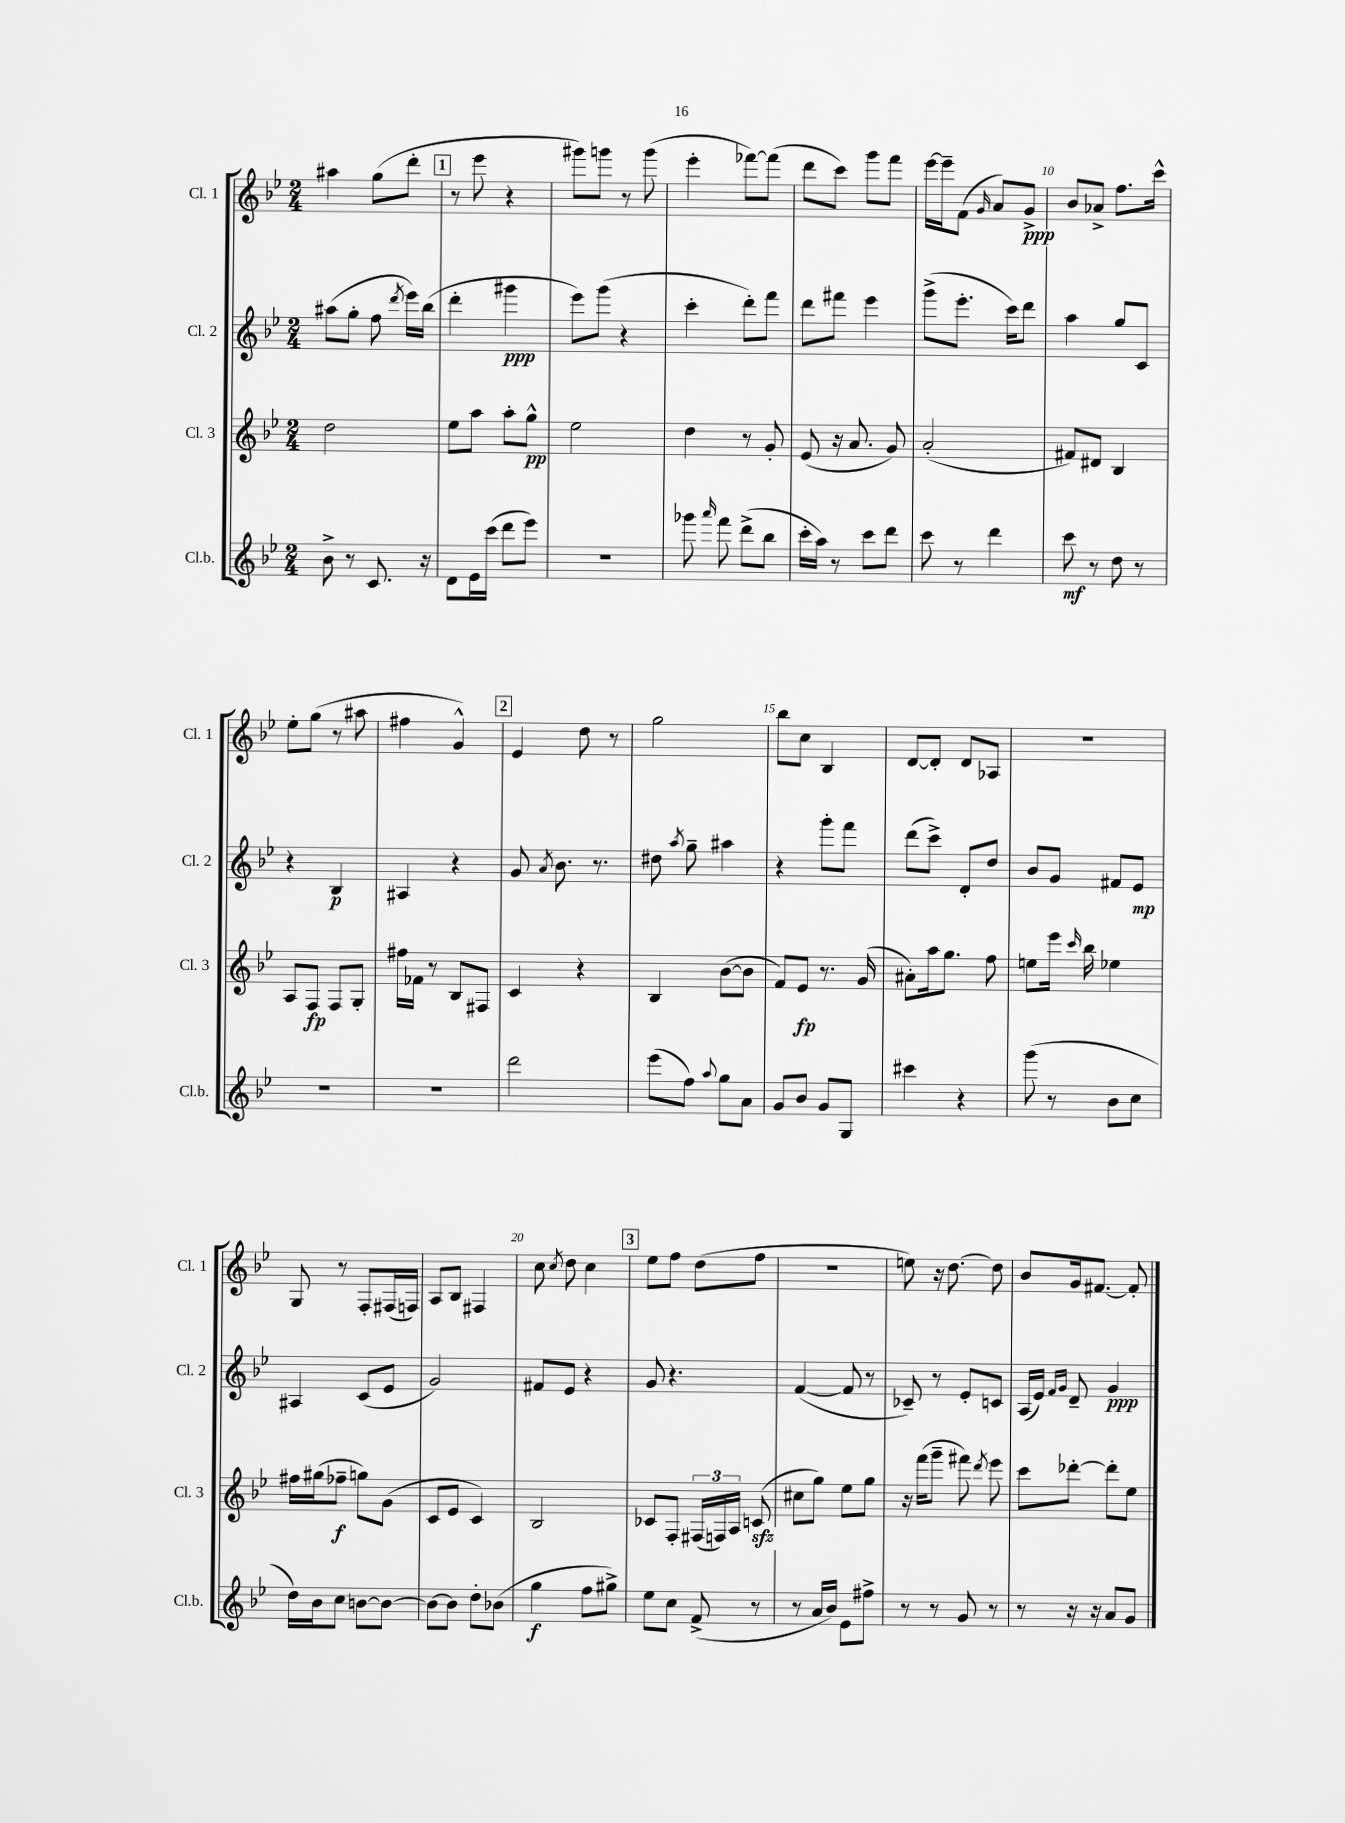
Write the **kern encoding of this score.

**kern	**dynam	**kern	**dynam	**kern	**dynam	**kern	**dynam
*part4	*part4	*part3	*part3	*part2	*part2	*part1	*part1
*staff4	*staff4	*staff3	*staff3	*staff2	*staff2	*staff1	*staff1
*I"Cl.b.	*	*I"Cl. 3	*	*I"Cl. 2	*	*I"Cl. 1	*
*I'Cl.b.	*	*I'Cl. 3	*	*I'Cl. 2	*	*I'Cl. 1	*
*clefG2	*	*clefG2	*	*clefG2	*	*clefG2	*
*k[b-e-]	*	*k[b-e-]	*	*k[b-e-]	*	*k[b-e-]	*
*M2/4	*	*M2/4	*	*M2/4	*	*M2/4	*
=4	=4	=4	=4	=4	=4	=4	=4
8b-^\	.	2dd\	.	(8aa#X\L	.	4aa#X\	.
8r	.	.	.	8gg'\J	.	.	.
8.c/	.	.	.	8ff\	.	(8gg\L	.
.	.	.	.	8qddd/	.	.	.
.	.	.	.	16eee-\LL)	.	8ddd'\J	.
16r	.	.	.	(16bb-\JJ	.	.	.
!!LO:REH:place=s1:t=1
=5	=5	=5	=5	=5	=5	=5	=5
8d\L	.	8ee-\L	.	4ddd'\	.	8r	.
16e-\L	.	8aa\J	.	.	.	8eee-\	.
(16ccc\JJ	.	.	.	.	.	.	.
8ddd\L	.	8aa'\L	.	4ggg#X\	ppp	4r	.
8eee-\J)	.	8gg^^\J	pp	.	.	.	.
=6	=6	=6	=6	=6	=6	=6	=6
2r	.	2ee-\	.	8eee-\L)	.	8ggg#X\L)	.
.	.	.	.	(8ggg\J	.	8gggn\J	.
.	.	.	.	4r	.	8r	.
.	.	.	.	.	.	(8ggg\	.
=7	=7	=7	=7	=7	=7	=7	=7
8ggg-X\	.	4dd\	.	4ccc'\	.	4eee-'\	.
16qqaaa/	.	.	.	.	.	.	.
8fff\	.	.	.	.	.	.	.
(8ddd^\L	.	8r	.	8ddd'\L)	.	[8fff-X\L)	.
8bb-\J	.	8g'/	.	8fff\J	.	(8fff-\J]	.
=8	=8	=8	=8	=8	=8	=8	=8
16ccc'\LL	.	(8e-/	.	8ddd\L	.	8ddd\L	.
16aa\JJ)	.	.	.	.	.	.	.
8r	.	16r	.	8fff#X\J	.	8ccc\J)	.
.	.	8.a/	.	.	.	.	.
8ccc\L	.	.	.	4eee-\	.	8ggg\L	.
8ddd\J	.	8g/)	.	.	.	8fff\J	.
=9	=9	=9	=9	=9	=9	=9	=9
8ccc\	.	(2a'/	.	(8ggg^\L	.	[16eee-\LL	.
.	.	.	.	.	.	16eee-~\J]	.
8r	.	.	.	8.eee-'\J	.	(8f\J	.
.	.	.	.	.	.	16qqg/	.
4ddd\	.	.	.	.	.	8a/L)	.
.	.	.	.	16ccc\KL)	.	.	.
.	.	.	.	8ddd\J	.	8g^/J	ppp
=10	=10	=10	=10	=10	=10	=10	=10
8ccc\	mf	8f#X/L)	.	4aa\	.	8b-/L	.
8r	.	8d#X/J	.	.	.	8a-X^/J	.
8dd\	.	4B-/	.	8gg/L	.	8.ff\L	.
8r	.	.	.	8c/J	.	.	.
.	.	.	.	.	.	16ccc^^\Jk	.
!!LO:LB:g=z
=11	=11	=11	=11	=11	=11	=11	=11
2r	.	8A/L	.	4r	.	8ee-'\L	.
.	.	8F/J	fp	.	.	(8gg\J	.
.	.	8F/L	.	4B-/	p	8r	.
.	.	8G'/J	.	.	.	8aa#X\	.
=12	=12	=12	=12	=12	=12	=12	=12
2r	.	16ff#X\LL	.	4A#X/	.	4ff#X\	.
.	.	16f-X\JJ	.	.	.	.	.
.	.	8r	.	.	.	.	.
.	.	8B-/L	.	4r	.	4g^^/)	.
.	.	8F#X/J	.	.	.	.	.
!!LO:REH:place=s1:t=2
=13	=13	=13	=13	=13	=13	=13	=13
2ddd\	.	4c/	.	8g/	.	4e-/	.
.	.	.	.	8qa/	.	.	.
.	.	.	.	8.b-\	.	.	.
.	.	4r	.	.	.	8dd\	.
.	.	.	.	8.r	.	.	.
.	.	.	.	.	.	8r	.
=14	=14	=14	=14	=14	=14	=14	=14
(8eee-\L	.	4B-/	.	8dd#X\	.	2gg\	.
.	.	.	.	8qaa/	.	.	.
8ff\J)	.	.	.	8gg~\	.	.	.
8qqaa/	.	.	.	.	.	.	.
8gg\L	.	([8b-\L	.	4aa#X\	.	.	.
8a\J	.	8b-\J]	.	.	.	.	.
=15	=15	=15	=15	=15	=15	=15	=15
8g/L	.	8f/L)	.	4r	.	8bb-\L	.
8b-/J	.	8e-/J	fp	.	.	8cc\J	.
8g/L	.	8.r	.	8ggg'\L	.	4B-/	.
8G/J	.	.	.	8fff\J	.	.	.
.	.	(16g/	.	.	.	.	.
=16	=16	=16	=16	=16	=16	=16	=16
4ccc#X\	.	8a#X'\L)	.	(8ddd\L	.	[8d/L	.
.	.	16aa\k	.	8ccc^\J)	.	8d'/J]	.
.	.	8.gg\J	.	.	.	.	.
4r	.	.	.	8d'/L	.	8d/L	.
.	.	8ff\	.	8dd/J	.	8A-X/J	.
=17	=17	=17	=17	=17	=17	=17	=17
(8ggg\	.	8een\L	.	8b-/L	.	2r	.
8r	.	16eee-\Jk	.	8g/J	.	.	.
.	.	16qqccc/	.	.	.	.	.
.	.	16bb-\	.	.	.	.	.
8b-\L	.	4ee-X\	.	8f#X/L	.	.	.
8cc\J	.	.	.	8e-/J	mp	.	.
!!LO:LB:g=z
=18	=18	=18	=18	=18	=18	=18	=18
16dd\LL)	.	16ff#X\LL	.	4A#X/	.	8G/	.
16b-\J	.	(16gg#X\J	.	.	.	.	.
8cc\J	.	8ff-X~\J	f	.	.	8r	.
[8bn\L	.	8ggn\L)	.	(8c/L	.	8F'/L	.
8b\J_	.	(8g\J	.	8e-/J	.	(16F#X/L	.
.	.	.	.	.	.	16Fn/JJ)	.
=19	=19	=19	=19	=19	=19	=19	=19
8b\L_	.	8c/L	.	2g/)	.	8A/L	.
8b\J]	.	8e-/J	.	.	.	8B-/J	.
8dd'\L	.	4c/)	.	.	.	4F#X/	.
(8b-X\J	.	.	.	.	.	.	.
=20	=20	=20	=20	=20	=20	=20	=20
4gg\	f	2B-/	.	8f#X/L	.	8cc\	.
.	.	.	.	.	.	8qcc/	.
.	.	.	.	8e-/J	.	8dd\	.
8ff\L	.	.	.	4r	.	4cc\	.
8gg#X^\J)	.	.	.	.	.	.	.
!!LO:REH:place=s1:t=3
=21	=21	=21	=21	=21	=21	=21	=21
8ee-\L	.	8c-X/L	.	8g/	.	8ee-\L	.
8cc\J	.	8F'/J	.	4.r	.	8ff\J	.
(8f^/	.	(24F#X/LL	.	.	.	(8dd\L	.
.	.	24Fn/)	.	.	.	.	.
.	.	24A/JJ	.	.	.	.	.
8r	.	(8cnzz/	.	.	.	8ff\J	.
=22	=22	=22	=22	=22	=22	=22	=22
8r	.	8cc#X\L	.	([4f/	.	2r	.
16a/LL	.	8gg\J)	.	.	.	.	.
16b-/JJ)	.	.	.	.	.	.	.
8e-\L	.	8ee-\L	.	8f/]	.	.	.
8ff#X^\J	.	8gg\J	.	8r	.	.	.
=23	=23	=23	=23	=23	=23	=23	=23
8r	.	16r	.	8c-X~/)	.	8een\)	.
.	.	(16fff\KL	.	.	.	.	.
8r	.	8ggg~\J	.	8r	.	16r	.
.	.	.	.	.	.	[8.dd\	.
8g/	.	8fff#X\)	.	8e-'/L	.	.	.
.	.	8qddd/	.	.	.	.	.
8r	.	8eee-\	.	8cn/J	.	8dd\]	.
=24	=24	=24	=24	=24	=24	=24	=24
8r	.	8ccc\L	.	(16A/LL	.	8b-/L	.
.	.	.	.	16e-/JJ)	.	.	.
.	.	.	.	16qqf/LL	.	.	.
.	.	.	.	16qqg/JJ	.	.	.
16r	.	[8ddd-X'\J	.	8d~/	.	16g/k	.
16r	.	.	.	.	.	[8.f#X/J	.
8a/L	.	8ddd-'\L]	.	4g/	ppp	.	.
8g/J	.	8ee-\J	.	.	.	8f#'/]	.
==	==	==	==	==	==	==	==
*-	*-	*-	*-	*-	*-	*-	*-
